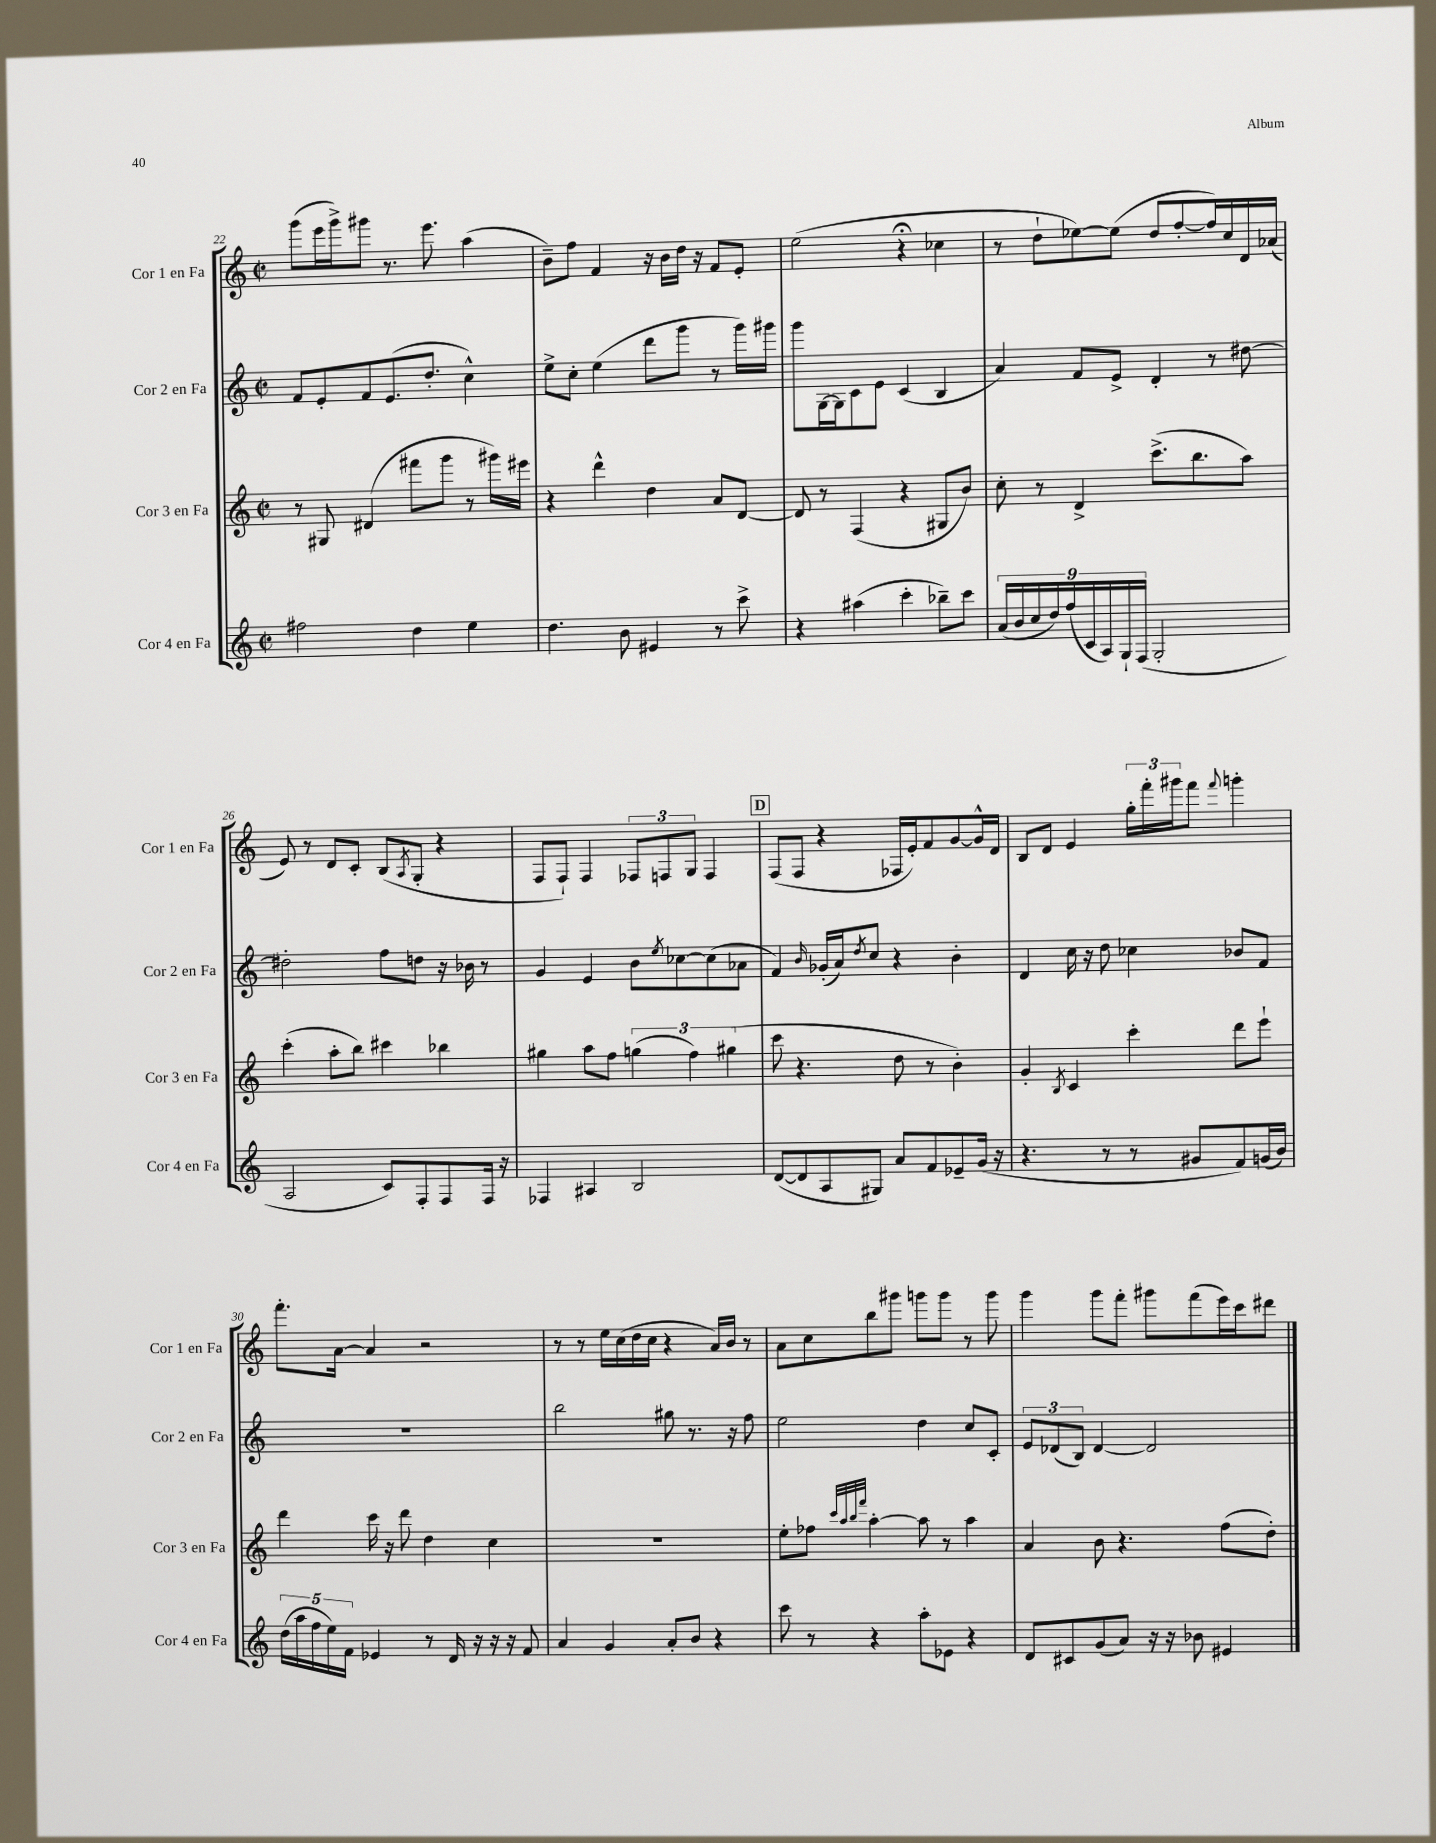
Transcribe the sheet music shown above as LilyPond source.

<<
\new StaffGroup <<
\new Staff = "s0" \with { instrumentName = "Cor 1 en Fa" shortInstrumentName = "Cor 1 en Fa" } {
    \clef treble \key c \major \defaultTimeSignature \time 2/2
    g'''8( e'''16 g'''16->) gis'''8 r8. e'''8. a''4( |
    b'8--) f''8 f'4 r16 b'16 d''16 r16 f'8 e'8-. |
    e''2( r4\fermata ces''4 |
    r8 d''8-! ees''8~) ees''8( d''8 f''8~-. f''16) c''16 d'16 aes'16( |
    e'8) r8 d'8 c'8-. b8( \acciaccatura { a8 } g8-. r4 |
    f8 f8-!) f4 \tuplet 3/2 { fes8 f8 g8 } f4 |
    \mark \markup { \box "D" } f8( f8 r4 fes16 e'16-.) f'8 g'8~ g'16-^ d'16 |
    b8 d'8 e'4 \tuplet 3/2 { g''16-. f'''16-. gis'''16 } f'''8 \appoggiatura { f'''8 } g'''4-. |
    f'''8.-. a'16~ a'4 r2 |
    r8 r8 e''16 c''16( d''16 c''16 r4 a'16) b'16 r8 |
    a'8 c''8 b''8 gis'''8 g'''8 g'''8 r8 g'''8 |
    g'''4 g'''8 f'''8-. gis'''8 f'''8( e'''16) c'''16 dis'''8 \bar "|." |
}
\new Staff = "s1" \with { instrumentName = "Cor 2 en Fa" shortInstrumentName = "Cor 2 en Fa" } {
    \clef treble \key c \major \defaultTimeSignature \time 2/2
    f'8 e'8-. f'8 e'8.( d''8.-. c''4-^) |
    e''8-> c''8-. e''4( d'''8 g'''8 r8 g'''16) gis'''16 |
    g'''8 g16~ g16 c'8 e'8 c'4( b4 |
    a'4) f'8 e'8-> d'4-. r8 dis''8~ |
    dis''2-. f''8 d''8 r16 bes'16 r8 |
    g'4 e'4 b'8 \acciaccatura { e''8 } ces''8~ ces''8( aes'8 |
    \mark \markup { \box "D" } f'4) \grace { b'16 } ges'16-.( a'16) \acciaccatura { d''8 } c''8 r4 b'4-. |
    d'4 c''16 r16 d''8 ces''4 bes'8 f'8 |
    R1 |
    b''2 gis''8 r8. r16 f''8 |
    e''2 d''4 c''8 c'8-. |
    \tuplet 3/2 { e'8 des'8( b8) } des'4~ des'2 \bar "|." |
}
\new Staff = "s2" \with { instrumentName = "Cor 3 en Fa" shortInstrumentName = "Cor 3 en Fa" } {
    \clef treble \key c \major \defaultTimeSignature \time 2/2
    r8 gis8 dis'4( fis'''8 g'''8 r8 gis'''16) eis'''16 |
    r4 d'''4-^ d''4 a'8 d'8~ |
    d'8 r8 f4( r4 gis8 b'8) |
    c''8-. r8 d'4-> c'''8.->( b''8. a''8) |
    c'''4-.( a''8-. b''8) cis'''4 bes''4 |
    gis''4 a''8 f''8 \tuplet 3/2 { g''4( f''4) gis''4( } |
    \mark \markup { \box "D" } c'''8 r4. d''8 r8 b'4-.) |
    g'4-. \acciaccatura { b8 } c'4 c'''4-. d'''8 e'''8-! |
    d'''4 c'''16 r16 d'''8 d''4 c''4 |
    R1 |
    e''8-. fes''8 \grace { c'''32 a''32 b''32 f'''32 } a''4~-. a''8 r8 a''4 |
    a'4 b'8 r4. f''8( d''8-.) \bar "|." |
}
\new Staff = "s3" \with { instrumentName = "Cor 4 en Fa" shortInstrumentName = "Cor 4 en Fa" } {
    \clef treble \key c \major \defaultTimeSignature \time 2/2
    fis''2 d''4 e''4 |
    d''4. b'8 eis'4 r8 c'''8-> |
    r4 ais''4( c'''4-. bes''8--) c'''8 |
    \tuplet 9/8 { a'16( b'16 c''16 d''16) f''16( c'16 a16) g16-! f16( } g2-. |
    a2 c'8) f8-. f8 f16 r16 |
    fes4 ais4 b2 |
    \mark \markup { \box "D" } d'8~( d'8 a8 gis8) a'8 f'8 ees'8-- g'16( r16 |
    r4. r8 r8 gis'8 f'8) g'16( b'16) |
    \tuplet 5/4 { d''16( a''16 f''16 e''16) f'16 } ees'4 r8 d'16 r16 r16 r16 f'8 |
    a'4 g'4 a'8-. b'8 r4 |
    c'''8 r8 r4 a''8-. ees'8 r4 |
    d'8 cis'8 g'8( a'8) r16 r16 bes'8 eis'4 \bar "|." |
}
>>
>>
\layout { \context { \Score currentBarNumber = #22 } }
